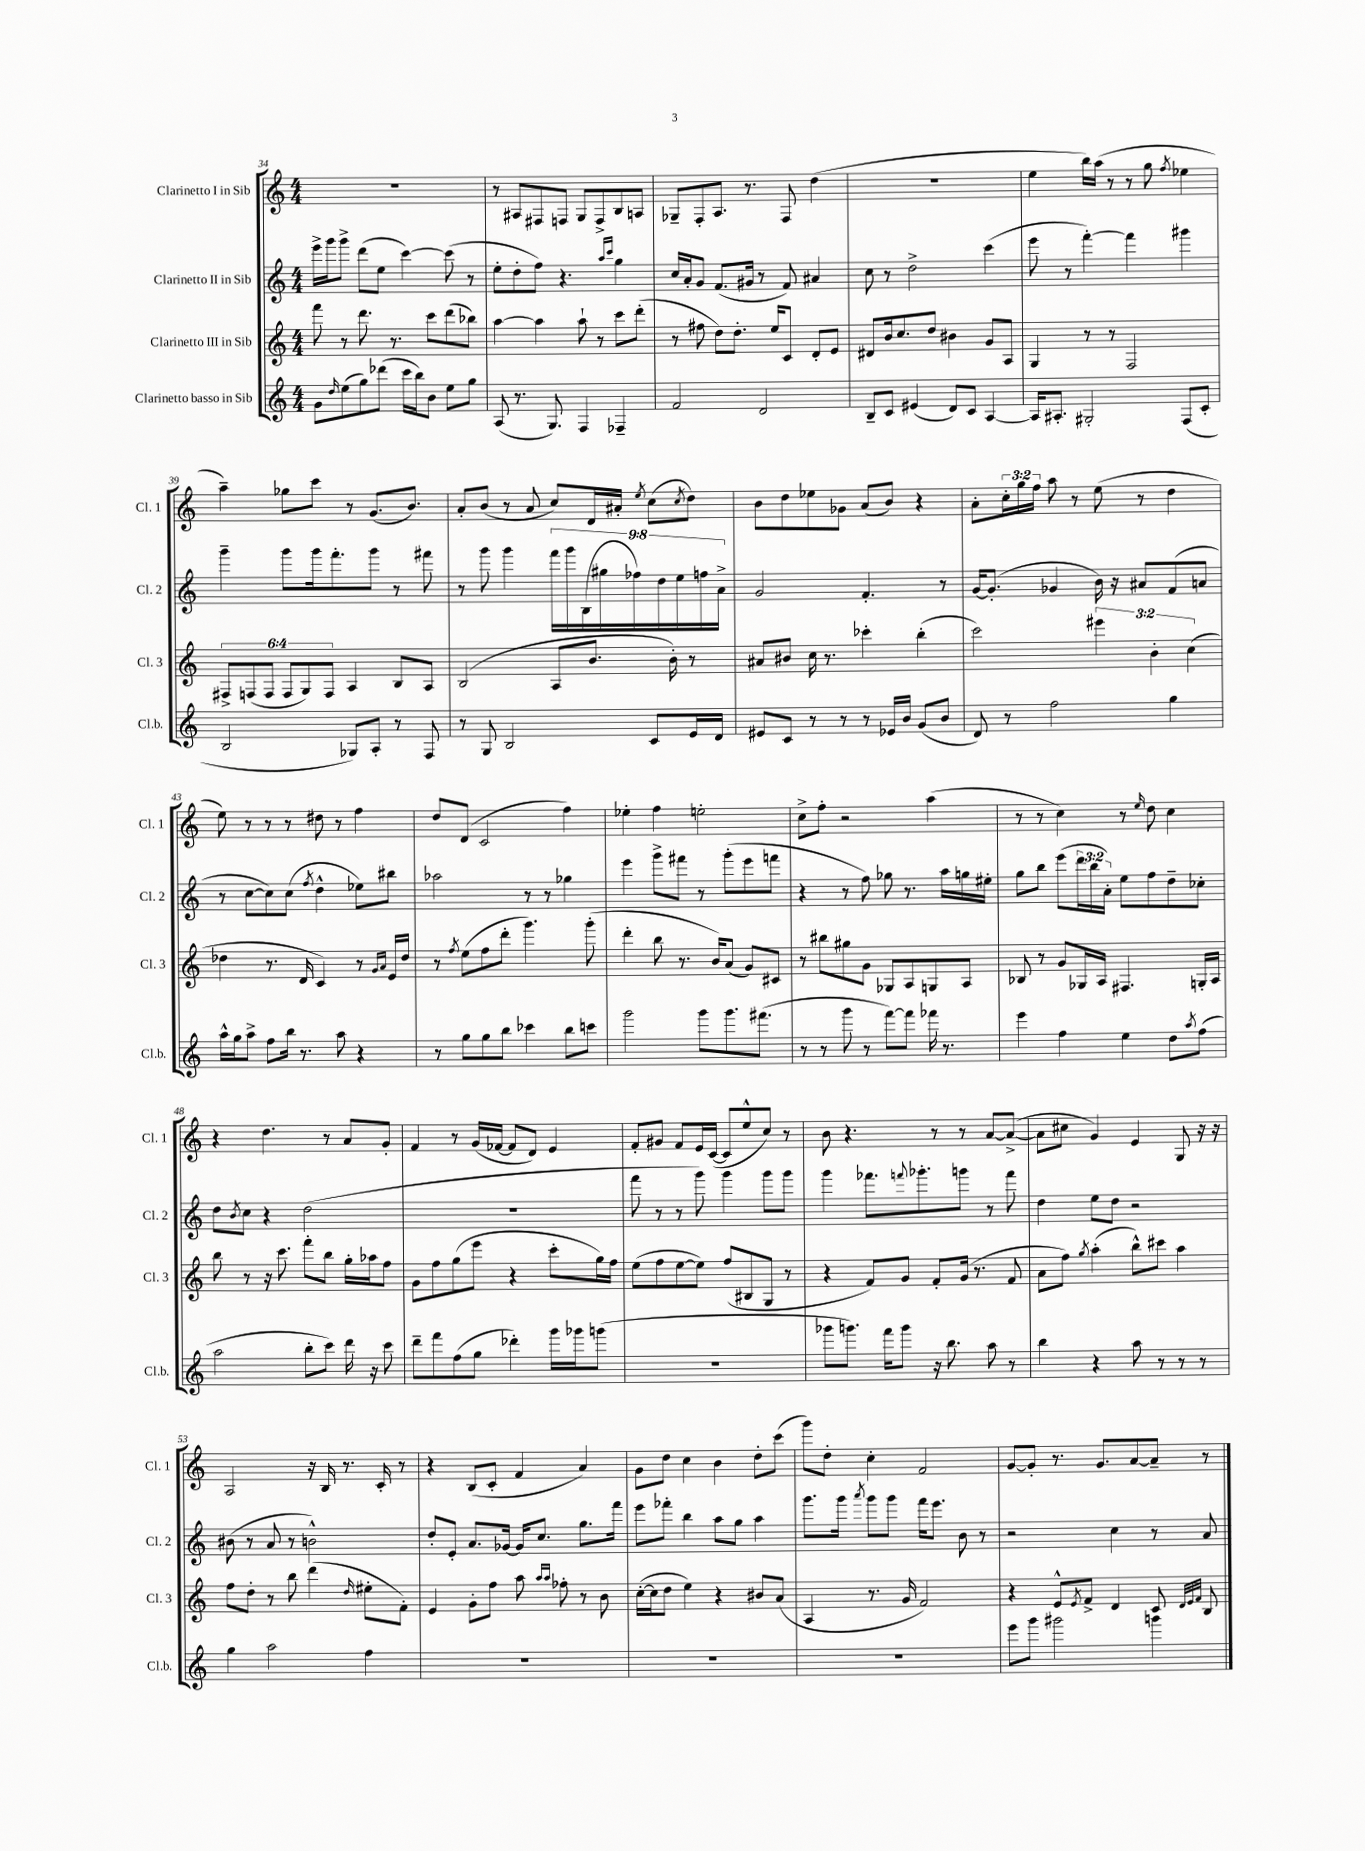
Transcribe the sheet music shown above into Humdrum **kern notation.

**kern	**kern	**kern	**kern
*staff4	*staff3	*staff2	*staff1
*clefG2	*clefG2	*clefG2	*clefG2
*k[]	*k[]	*k[]	*k[]
*M4/4	*M4/4	*M4/4	*M4/4
8g\L	8fff\	16eee^\LL	1r
.	.	16ggg\J	.
16qqdd/	.	.	.
(8ee\	8r	8ggg^\J	.
8gg\)	8.ddd\	(8ddd\L	.
(8ddd-\J	.	8ee\J	.
.	8.r	.	.
16ccc\LL	.	[4ccc\)	.
16bb\J)	.	.	.
8b\J	8ccc\L	.	.
8ee\L	(8ddd\	(8ccc\]	.
8gg\J	8bb-\J)	8r	.
=	=	=	=
(8A/	[4aa\	8ee'\L	8r
8.r	.	8dd'\	8A#/L
.	4aa\]	8ff\J)	8F#/
8.G/)	.	.	.
.	.	4.r	8F/J
4F/	8aa`\	.	8G/L
.	8r	.	8F^/
.	.	16qqaa/LL	.
.	.	16qqccc/JJ	.
4F-~/	8ccc\L	4gg\	8B/
.	(8ddd'\J	.	8A/J
=	=	=	=
2f/	8r	16cc/LL	8G-~/L
.	.	16a'/J	.
.	8ff#\	8g/J	8F'/
.	8dd\L)	(8.f/L	8.A/J
.	8.dd'\J	.	.
.	.	16g#/Jk	8.r
2d/	.	8r	.
.	16ee/LK	.	.
.	8c/J	8f/)	8F/
.	8d'/L	4a#/	(4dd\
.	8e/J	.	.
=	=	=	=
8B~/L	8d#/L	8cc\	1r
8c/J	16b/k	8r	.
.	8.cc/	.	.
(4e#/	.	2dd^\	.
.	8dd/J	.	.
8d/L)	4b#\	.	.
8c/J	.	.	.
[4A/	8g/L	(4ccc\	.
.	8A/J	.	.
=	=	=	=
16A/]LK	4G/	8eee\	4ee\
8.A#'/J	.	.	.
.	.	8r	.
2G#'/	8r	[4fff'\)	16bb\LL)
.	.	.	(16aa\JJ
.	8r	.	8r
.	2F/	4fff\]	8r
.	.	.	8gg\
.	.	.	8qff/
(8F/L	.	4ggg#\	4ee-\
8c'/J	.	.	.
=	=	=	=
2B/	12F#^/L	4ggg~\	4aa~\)
.	(12F/	.	.
.	12F/J	.	.
.	12F/L	8ggg\L	8gg-\L
.	12G/)	.	.
.	.	16ggg\k	8ccc\J
.	12F/J	.	.
.	.	8.fff'\	.
8G-/L)	4A/	.	8r
8A'/J	.	8ggg\J	(8.g/L
8r	8B/L	8r	.
.	.	.	8.b/J)
8F/	8A/J	8fff#\	.
=	=	=	=
8r	(2B/	8r	8a'/L
8G/	.	8ggg\	(8b/J
2B/	.	4ggg\	8r
.	.	.	8a/
.	8A/L	18fff\LL	8cc/L)
.	.	18ggg\	.
.	.	(18B\	.
.	8.b/J	.	16d/L
.	.	18gg#\	.
.	.	.	16a#'/JJ
.	.	18ff-\)	.
.	.	.	8qee/
8c/L	.	.	(8cc\L
.	.	18dd\	.
.	16b'\)	.	.
.	.	18ee\	.
.	.	.	8qcc/
16e/L	8r	.	8dd\J)
.	.	18ff\	.
16d/JJ	.	.	.
.	.	18a^\JJ	.
=	=	=	=
8e#/L	8a#/L	2g/	8b\L
8c/J	8b#/J	.	8dd\
8r	16cc\	.	8ee-\
.	8.r	.	.
8r	.	.	8g-\J
8r	4ccc-'\	4.f'/	(8a/L
16e-/LL	.	.	8b/J)
16b/JJ	.	.	.
(8g/L	(4bb'\	.	4r
8b/J	.	8r	.
=	=	=	=
8d/)	2ccc\)	[16g/LK	8a'\L
.	.	(8.g'/]J	.
8r	.	.	24cc'\L
.	.	.	24gg\
.	.	.	24ff\JJ
2ff\	.	4g-/	8aa\
.	.	.	8r
.	6eee#\	16b\)	(8ee\
.	.	16r	.
.	.	8a#/L	8r
.	6b'\	.	.
4gg\	.	(8f/	4dd\
.	(6cc\	.	.
.	.	8a/J	.
=	=	=	=
16aa^^\LL	4dd-\	8r	8ee\)
16gg\J	.	.	.
8aa^\J	.	[8cc\L	8r
8ff\L	8.r	8cc\])	8r
16bb\Jk	.	(8cc\J	8r
8.r	16d/	.	.
.	.	8qff/	.
.	4c/)	4dd^^\	8dd#\
8aa\	.	.	8r
4r	8r	8ee-\L)	4ff\
.	16qqg/LL	.	.
.	16qqa/JJ	.	.
.	16e/LL	8bb#\J	.
.	16dd-/JJ	.	.
=	=	=	=
8r	8r	2aa-\	8dd/L
.	8qff/	.	.
8gg\L	(8ee\L	.	(8d/J
8gg\	8ff\	.	2c/
8bb\J	8ddd'\J	.	.
4ccc-\	4.ggg\)	8r	.
.	.	8r	.
8bb\L	.	4gg-\	4ff\)
8ccc\J	(8ggg'\	.	.
=	=	=	=
2ggg\	4ddd'\	4eee\	4ee-'\
.	8bb\	8ggg^\L	4ff\
.	8.r	8fff#\J	.
8ggg\L	.	8r	2ee'\
.	16b/LK)	.	.
8.ggg\	(8a/J	(8ggg'\L	.
.	8g/L)	8eee\	.
(8.fff#\J	.	.	.
.	8c#/J	8fff\J	.
=	=	=	=
8r	8r	4r	8cc^\L
8r	8bb#\L	.	8ff'\J
8ggg\	8gg#\	8r	2r
8r	8g\J	8ff\)	.
[8fff\L)	8G-/L	8gg-\	.
8fff\]J	8A/	8.r	.
16fff-\	8G/	.	(4aa\
8.r	.	16aa\LL	.
.	8A/J	16gg\	.
.	.	16ee#'\JJ	.
=	=	=	=
4eee\	8B-/	8gg\L	8r
.	8r	8bb\J	8r
4ff\	8g/L	(8eee\L	4cc\)
.	16G-/L	24ddd\L	.
.	.	24bb\	.
.	16A/JJ	.	.
.	.	24a'\JJ)	.
4ee\	4.F#/	8ee\L	8r
.	.	.	16qqee/
.	.	8ff\	8dd\
8dd\L	.	8dd~\	4cc\
8qaa/	.	.	.
(8ff\J	16G'/LL	8cc-'\J	.
.	16A/JJ	.	.
=	=	=	=
2aa\	8bb\	8dd\L	4r
.	.	8qb/	.
.	8r	8cc\J	.
.	16r	4r	4.dd\
.	8.ccc\	.	.
8bb'\L	8fff'\L	(2dd\	.
8ccc\J)	8bb\J	.	8r
16ddd\	16gg'\LL	.	8a/L
16r	16aa-\J	.	.
8ccc\	8ff\J	.	8g'/J
=	=	=	=
8ddd~\L	8g\L	1r	4f/
8fff\	8ff\	.	.
(8ff\	(8gg\	.	8r
8gg\J	8eee\J	.	(16g/LL
.	.	.	[16f-/JJ
4ddd-'\)	4r	.	8f-/]L
.	.	.	8d/J)
16ggg\LL	8ccc'\L	.	4e/
16ggg-\J	.	.	.
(8ggg\J	16gg\L)	.	.
.	16ff\JJ	.	.
=	=	=	=
1r	(8ee\L	8fff\	8f'/L
.	8ff\	8r	8g#/J
.	[8ee\	8r	8f/L
.	8ee\]J)	8ggg\)	16e/L
.	.	.	([16c/JJ
.	(8ff/L	4ggg\	8c/]L
.	8B#/	.	8ee^^/
.	8G/J	8ggg\L	8cc/J)
.	8r	8ggg\J	8r
=	=	=	=
8ggg-\L	4r	4ggg\	8b\
8.ggg\J)	.	.	4.r
.	8f/L)	8.fff-\L	.
16fff\LK	.	.	.
8ggg\J	8g/J	.	.
.	.	8qqfff/	.
.	.	8.ggg-'\	.
16r	8f'/L	.	8r
8.bb\	.	.	.
.	(16g/Jk	8ggg\J	8r
.	8.r	.	.
8aa\	.	8r	[8a/L
8r	8f/	8fff\	(8a^/_J
=	=	=	=
4bb\	8a\L	4dd\	8a\]L
.	8ff\J)	.	8cc#\J
.	8qgg/	.	.
4r	(4aa'\	8ee\L	4g/)
.	.	8dd\J	.
8aa\	8bb^^\L)	2r	4e/
8r	8ccc#\J	.	.
8r	4aa\	.	8G/
8r	.	.	16r
.	.	.	16r
=	=	=	=
4gg\	8ff\L	(8b#\	2A/
.	8dd'\J	8r	.
2aa\	8r	8a/	.
.	8bb\	8r	.
.	(4ddd\	2b^^\)	16r
.	.	.	16B/
.	.	.	8.r
.	16qqdd/	.	.
4ff\	8ee#'\L	.	.
.	.	.	16c'/
.	8f'\J)	.	8r
=	=	=	=
1r	4e/	8dd'/L	4r
.	.	8e'/J	.
.	8g'\L	8.a/L	(8B/L
.	8ff\J	.	8c'/J
.	.	[16g-/Jk	.
.	8aa\	16g-/]LK	4f/
.	.	8.cc/J	.
.	16qqaa/LL	.	.
.	16qqaa/JJ	.	.
.	8ff-'\	.	.
.	8r	8.gg\L	4a/)
.	8b\	.	.
.	.	16fff\Jk	.
=	=	=	=
1r	([16cc'\LL	8eee\L	8g\L
.	16cc\]J	.	.
.	8dd\J	8fff-'\J	8dd\J
.	4ee\)	4bb\	4cc\
.	4r	8aa\L	4b\
.	.	8gg\J	.
.	8b#/L	4aa\	8dd'\L
.	(8a/J	.	(8ccc\J
=	=	=	=
1r	4A/	8.ggg\L	8ggg\L)
.	.	.	8dd'\J
.	.	16ggg\Jk	.
.	.	8qaaa/	.
.	8.r	8ggg\L	4cc'\
.	.	8ggg\J	.
.	16g/	.	.
.	2f/)	16fff\LK	2f/
.	.	8.eee\J	.
.	.	8b\	.
.	.	8r	.
=	=	=	=
8eee\L	4r	2r	[8g/L
8ggg\J	.	.	8g'/]J
2ggg#\	8e^^/L	.	8.r
.	8qe/	.	.
.	8f^/J	.	.
.	.	.	8.g/L
.	4d/	4cc\	.
.	.	.	[8a/
4ggg\	8c/	8r	8a~/]J
.	32qqd/LLL	.	.
.	32qqe/	.	.
.	32qqf/JJJ	.	.
.	8B/	8a/	8r
==	==	==	==
*-	*-	*-	*-
